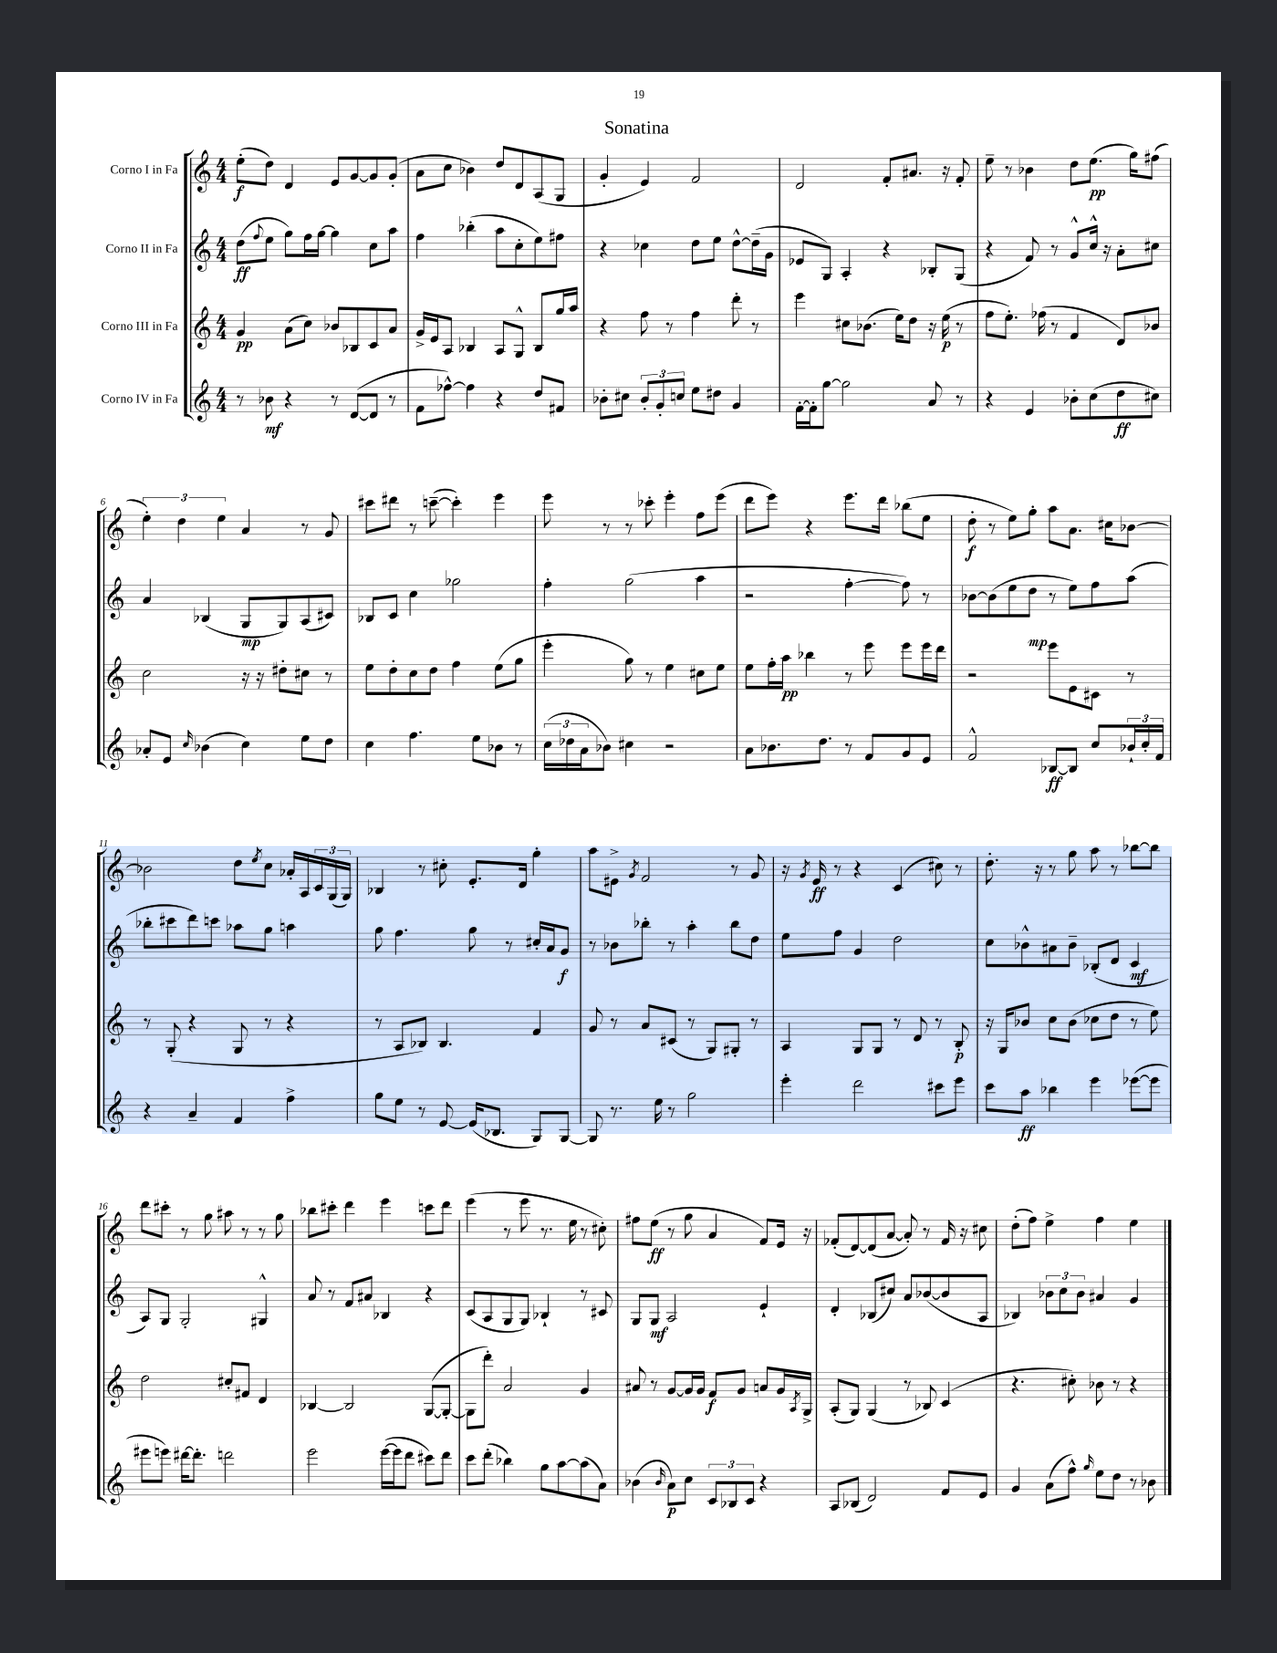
\header { title = "Sonatina" }
<<
\new StaffGroup <<
\new Staff = "s0" \with { instrumentName = "Corno I in Fa" } {
    \clef treble \key c \major \numericTimeSignature \time 4/4
    e''8-.\f( d''8) d'4 e'8 g'8~ g'8 g'8-.( |
    a'8 c''8 bes'4) d''8 d'8 a8( g8 |
    g'4-. e'4) f'2 |
    d'2 f'8-. ais'8. r16 f'8-. |
    e''8-- r8 bes'4 d''8 e''8.\pp( g''16) fis''8( |
    \tuplet 3/2 { e''4-.) d''4 e''4 } a'4 r8 g'8 |
    cis'''8 dis'''8 r8 c'''8~--( c'''4-.) e'''4 |
    e'''8 r8 r8 ces'''8-. e'''4-. f''8 e'''8( |
    d'''8 e'''8) r4 e'''8. d'''16 bes''8( e''8 |
    d''8-.\f r8 e''8) g''8-. a''8 a'8. cis''16 bes'8~ |
    bes'2 d''8 \acciaccatura { e''8 } c''8 aes'16-. a16 \tuplet 3/2 { c'16 g16( g16) } |
    bes4 r8 cis''8-. e'8.-. d'16 g''4-. |
    a''8 eis'8-> \acciaccatura { g'8 } f'2 r8 g'8 |
    r16 \acciaccatura { g'8 } e'16\ff r8 r4 c'4( cis''8) r8 |
    d''8.-. r16 r8 g''8 a''8 r8 bes''8~ bes''8 |
    d'''8 cis'''8-. r8 g''8 ais''8 r8 r8 g''8 |
    bes''8 cis'''8-. d'''4 e'''4 c'''8 d'''8 |
    e'''4( r8 e'''8 r8. e''16 r8 cis''8-.) |
    fis''8 e''8\ff( r8 g''8 a'4 f'8) e'16 r16 |
    fes'8-.( d'8~) d'8( a'8~ a'8-.) r8 fes'16 r16 cis''8 |
    d''8-.( f''8) e''4-> f''4 e''4 \bar "|." |
}
\new Staff = "s1" \with { instrumentName = "Corno II in Fa" } {
    \clef treble \key c \major \numericTimeSignature \time 4/4
    d''8\ff( \appoggiatura { f''8 } e''8 g''8) f''16 g''16~ g''4 c''8 a''8 |
    f''4 bes''4-.( a''8 c''8-. e''8) fis''8 |
    r4 ces''4 d''8 e''8 d''8~-^ d''16--( g'16 |
    ees'8 g8) a4-. r4 bes8-. g8( |
    r4 f'8) r8 g'8-^ c''16-^ r16 a'8-. cis''8 |
    a'4 bes4( g8\mp g8) a8( cis'8) |
    bes8 c'8 c''4 ges''2 |
    f''4-. g''2( a''4 |
    r2 f''4~-. f''8) r8 |
    bes'8~ bes'8( e''8 d''8\mp r8 e''8) f''8 a''8( |
    bes''8-. cis'''8 d'''8) c'''8 aes''8 g''8 a''4 |
    g''8 f''4. g''8 r8 cis''16-. a'16 g'8\f |
    r8 bes'8 bes''8-. r8 a''4-. bes''8 d''8 |
    e''8 f''8 g'4 d''2 |
    c''8 bes'8-^ ais'8 bes'8-- bes8-.( d'8 c'4\mf |
    a8) g8 g2-. gis4-^ |
    a'8 r8 f'8 ais'8 bes4 r4 |
    c'8( a8 g8 g8) bes4-! r8 cis'8 |
    g8 g8\mf a2 e'4-! |
    d'4-. bes8( cis''8) a'8 bes'8~( bes'8 a8 |
    bes4) \tuplet 3/2 { bes'8 c''8 bes'8 } ais'4 g'4 \bar "|." |
}
\new Staff = "s2" \with { instrumentName = "Corno III in Fa" } {
    \clef treble \key c \major \numericTimeSignature \time 4/4
    g'4\pp a'8( c''8) bes'8 bes8 c'8 a'8 |
    g'16-> e'16 a8 bes4 a8 g8-^ bes8 g''16 a''16 |
    r4 f''8 r8 f''4 d'''8-. r8 |
    e'''4 cis''8 bes'8.( e''16) d''8 r16 e''16\p( r8 |
    f''8 e''8.-.) fes''16( r8 f'4 d'8) bes'8 |
    c''2 r16 r16 dis''8-. cis''8 r8 |
    e''8 d''8-. c''8 d''8 f''4 e''8( g''8 |
    e'''4-. g''8) r8 e''4 cis''8 e''8 |
    e''8 f''16-. a''16\pp bes''4 r8 e'''8 e'''8 e'''16 d'''16 |
    r2 e'''8 e'8 cis'8 r8 |
    r8 g8-.( r4 g8 r8 r4 |
    r8 a8 bes8) bes4. f'4 |
    g'8 r8 a'8 cis'8( r8 g8) gis8-. r8 |
    a4 g8 g8 r8 d'8 r8 b8-.\p |
    r16 g16 bes'8 c''8 bes'8( ces''8 d''8 r8 e''8) |
    d''2 cis''8-. fis'8 d'4 |
    bes4~ bes2 g8~( g8~-. |
    g8 d'''8-.) a'2 g'4 |
    ais'8 r8 g'8~ g'16 g'16 f'8\f g'8 a'8 g'16 \acciaccatura { a8 } g16-> |
    a8-.( g8) g4( r8 bes8) c'4( |
    r4. cis''8-.) bes'8 r8 r4 \bar "|." |
}
\new Staff = "s3" \with { instrumentName = "Corno IV in Fa" } {
    \clef treble \key c \major \numericTimeSignature \time 4/4
    r8 bes'8\mf r4 r8 d'8~( d'8 r8 |
    f'8 fes''8~-^) fes''4 r4 d''8 fis'8 |
    bes'8-. cis''8 \tuplet 3/2 { bes'8-. g'8-. c''8 } e''8 dis''8 g'4 |
    f'16~-. f'16-. g''8~ g''2 a'8 r8 |
    r4 e'4 bes'8-. c''8( d''8\ff cis''8) |
    aes'8-. e'8 \grace { c''16 } bes'4( c''4) e''8 d''8 |
    c''4 f''4. e''8 bes'8 r8 |
    \tuplet 3/2 { c''16( des''16 a'16 } bes'8) cis''4 r2 |
    a'8 bes'8. d''8. r8 f'8 g'8 e'8 |
    f'2-^ bes8~\ff bes8 c''8 \tuplet 3/2 { bes'16-! c''16-. f'16 } |
    r4 a'4-- f'4 f''4-> |
    g''8 e''8 r8 e'8~ e'16( bes8. g8) g8~ |
    g8 r8. e''16 r8 g''2 |
    e'''4-. d'''2 cis'''8 e'''8 |
    c'''8 a''8\ff bes''4 e'''4 ees'''8~( ees'''8 |
    eis'''8 e'''8) dis'''16~ dis'''8.-. d'''2 |
    e'''2 e'''16~( e'''16 d'''8 cis'''8) d'''8 |
    c'''8 d'''8-.( bes''4) g''8 a''8~ a''8( a'8) |
    bes'4( \grace { bes'16 } a'8\p) c''8 \tuplet 3/2 { c'8 bes8 c'8 } r4 |
    a8 bes8( d'2) f'8 e'8 |
    g'4 a'8( f''8-^) \grace { g''16 } e''8 d''8 r8 bes'8 \bar "|." |
}
>>
>>
